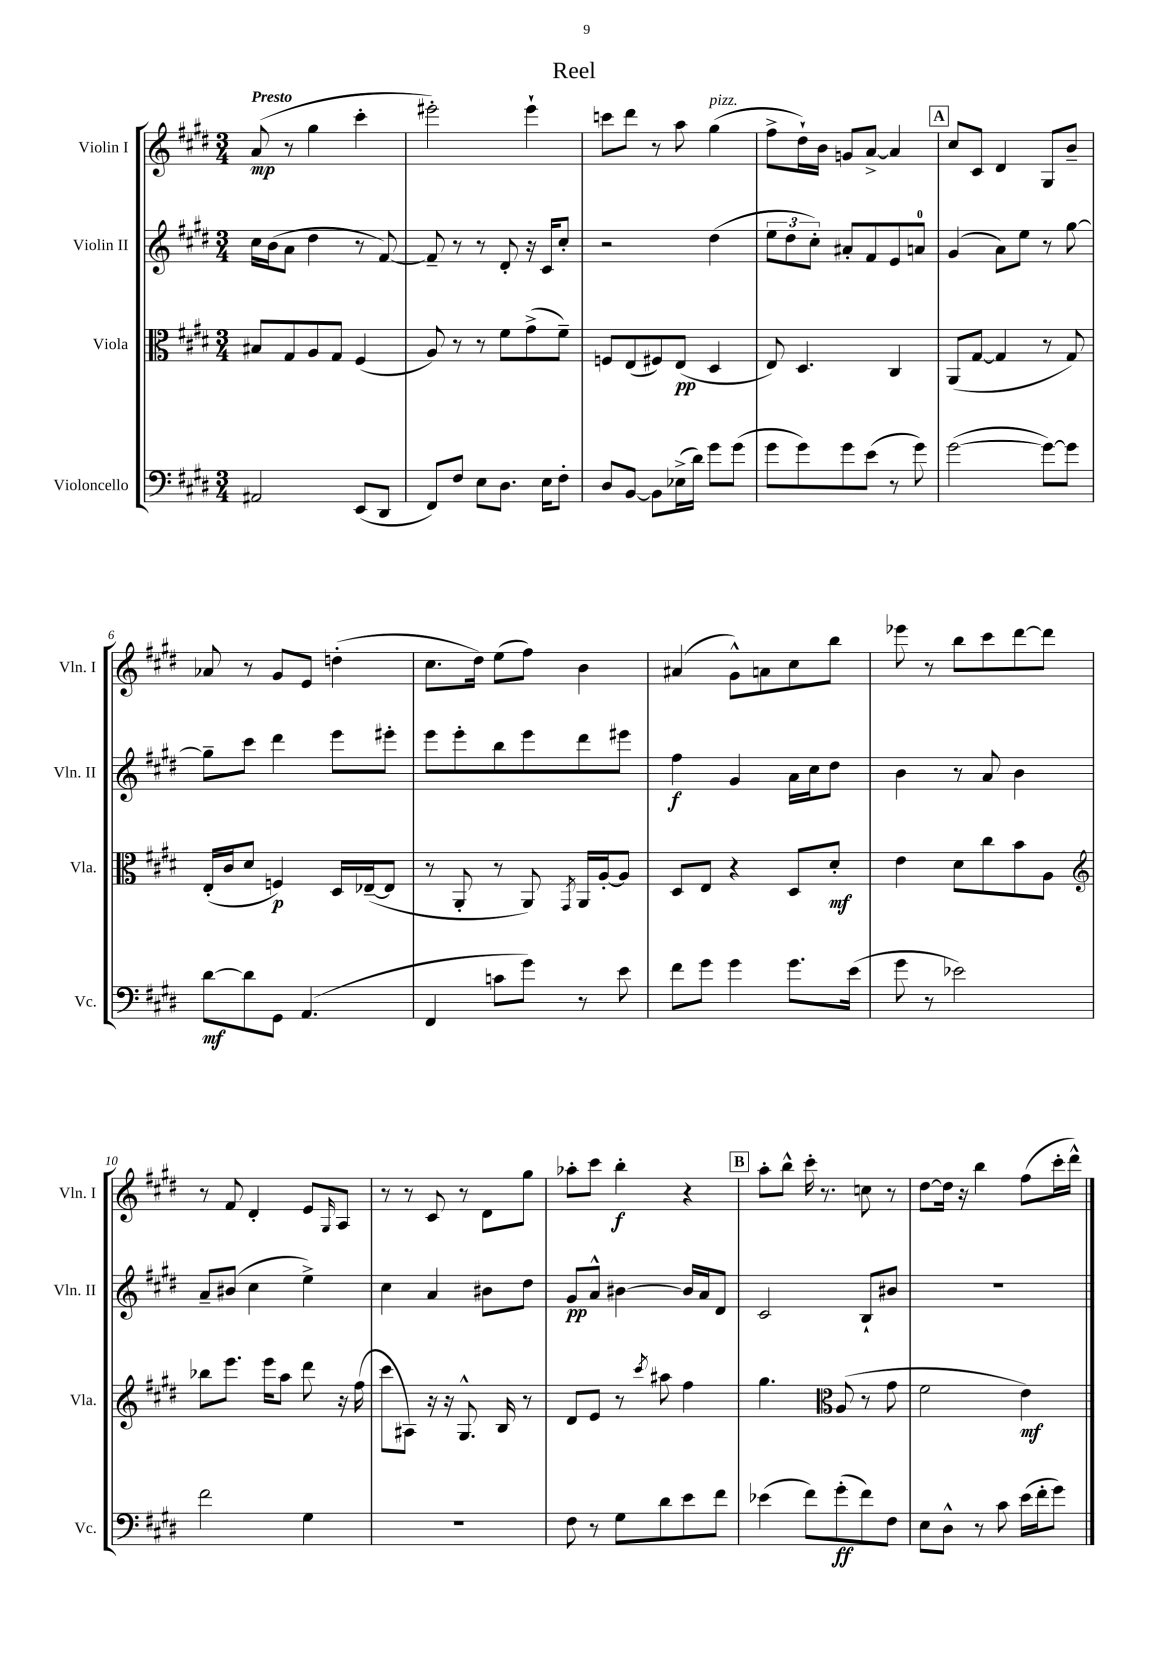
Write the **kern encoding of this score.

**kern	**kern	**kern	**kern
*staff4	*staff3	*staff2	*staff1
*clefF4	*clefC3	*clefG2	*clefG2
*k[f#c#g#d#]	*k[f#c#g#d#]	*k[f#c#g#d#]	*k[f#c#g#d#]
*M3/4	*M3/4	*M3/4	*M3/4
2AA#	8B#	16cc#	(8a
.	.	(16b	.
.	8G#	8a	8r
.	8A	4dd#	4gg#
.	8G#	.	.
(8EE	(4F#	8r	4ccc#'
8DD#	.	[8f#)	.
=	=	=	=
8FF#)	8A)	8f#~]	2eee#')
8F#	8r	8r	.
8E	8r	8r	.
8.D#	8f#	8d#'	.
.	(8g#^	16r	4eee#`
16E	.	16c#	.
8F#'	8f#~)	8cc#'	.
=	=	=	=
8D#	8F	2r	8ccc
[8BB	(8E	.	8ddd#
8BB]	8F#)	.	8r
(16E-^	(8E	.	8aa
16d#)	.	.	.
8g#	4D#	(4dd#	(4gg#
(8g#	.	.	.
=	=	=	=
8g#	8E)	12ee	8ff#^
.	.	12dd#	.
8g#)	4.D#	.	16dd#`)
.	.	12cc#')	.
.	.	.	16b
8g#	.	8a#'	8g
(8e	.	8f#	[8a^
8r	4C#	8e	4a]
8g#)	.	8a	.
=	=	=	=
([2g#	(8AA	(4g#	8cc#
.	[8G#	.	8c#
.	4G#]	8a)	4d#
.	.	8ee	.
8g#_)	8r	8r	8G#
8g#]	8G#)	[8gg#	8b~
=	=	=	=
[8d#	(16E'	8gg#~]	8a-
.	16c#	.	.
8d#]	8d#	8ccc#	8r
8GG#	4F)	4ddd#	8g#
(4.AA	.	.	8e
.	16D#	8eee	(4dd'
.	([16E-~	.	.
.	8E-]	8eee#'	.
=	=	=	=
4FF#	8r	8eee	8.cc#
.	8AA'	8eee'	.
.	.	.	16dd#)
8c	8r	8bb	(8ee
8g#)	8AA)	8eee	8ff#)
.	8qGG#	.	.
8r	16AA	8ddd#	4b
.	[16A'	.	.
8e	8A]	8eee#	.
=	=	=	=
8f#	8D#	4ff#	(4a#
8g#	8E	.	.
4g#	4r	4g#	8g#^^)
.	.	.	8a
8.g#	8D#	16a	8cc#
.	.	16cc#	.
.	8d#'	8dd#	8bb
(16e	.	.	.
=	=	=	=
8g#	4e	4b	8eee-
8r	.	.	8r
2e-)	8d#	8r	8bb
.	8cc#	8a	8ccc#
.	8b	4b	[8ddd#
.	8A	.	8ddd#]
=	=	=	=
*	*clefG2	*	*
2f#	8bb-	8a~	8r
.	8.eee	(8b#	8f#
.	.	4cc#	4d#'
.	16eee	.	.
.	8aa	.	.
4G#	8ddd#	4ee^)	8e
.	.	.	16qqG#
.	16r	.	8A
.	(16ff#	.	.
=	=	=	=
2.r	8ccc#	4cc#	8r
.	8A#)	.	8r
.	16r	4a	8c#
.	16r	.	.
.	8.G#^^	.	8r
.	.	8b#	8d#
.	16B	.	.
.	8r	8dd#	8gg#
=	=	=	=
8F#	8d#	8g#	8aa-'
8r	8e	8a^^	8ccc#
8G#	8r	[4b#	4bb'
.	8qccc#	.	.
8d#	8aa#	.	.
8e	4ff#	16b#]	4r
.	.	16a	.
8f#	.	8d#	.
=	=	=	=
(4e-	4.gg#	2c#	8aa'
.	.	.	8bb^^
8f#)	.	.	16ccc#'
.	.	.	8.r
*	*clefC3	*	*
(8g#'	(8A	.	.
8f#)	8r	8B`	8cc
8F#	8g#	8b#	8r
=	=	=	=
8E	2f#	2.r	[8dd#
8D#^^	.	.	16dd#]
.	.	.	16r
8r	.	.	4bb
8c#	.	.	.
(16e	4e)	.	(8ff#
16f#'	.	.	.
8g#)	.	.	16ccc#'
.	.	.	16ddd#^^)
==	==	==	==
*-	*-	*-	*-
